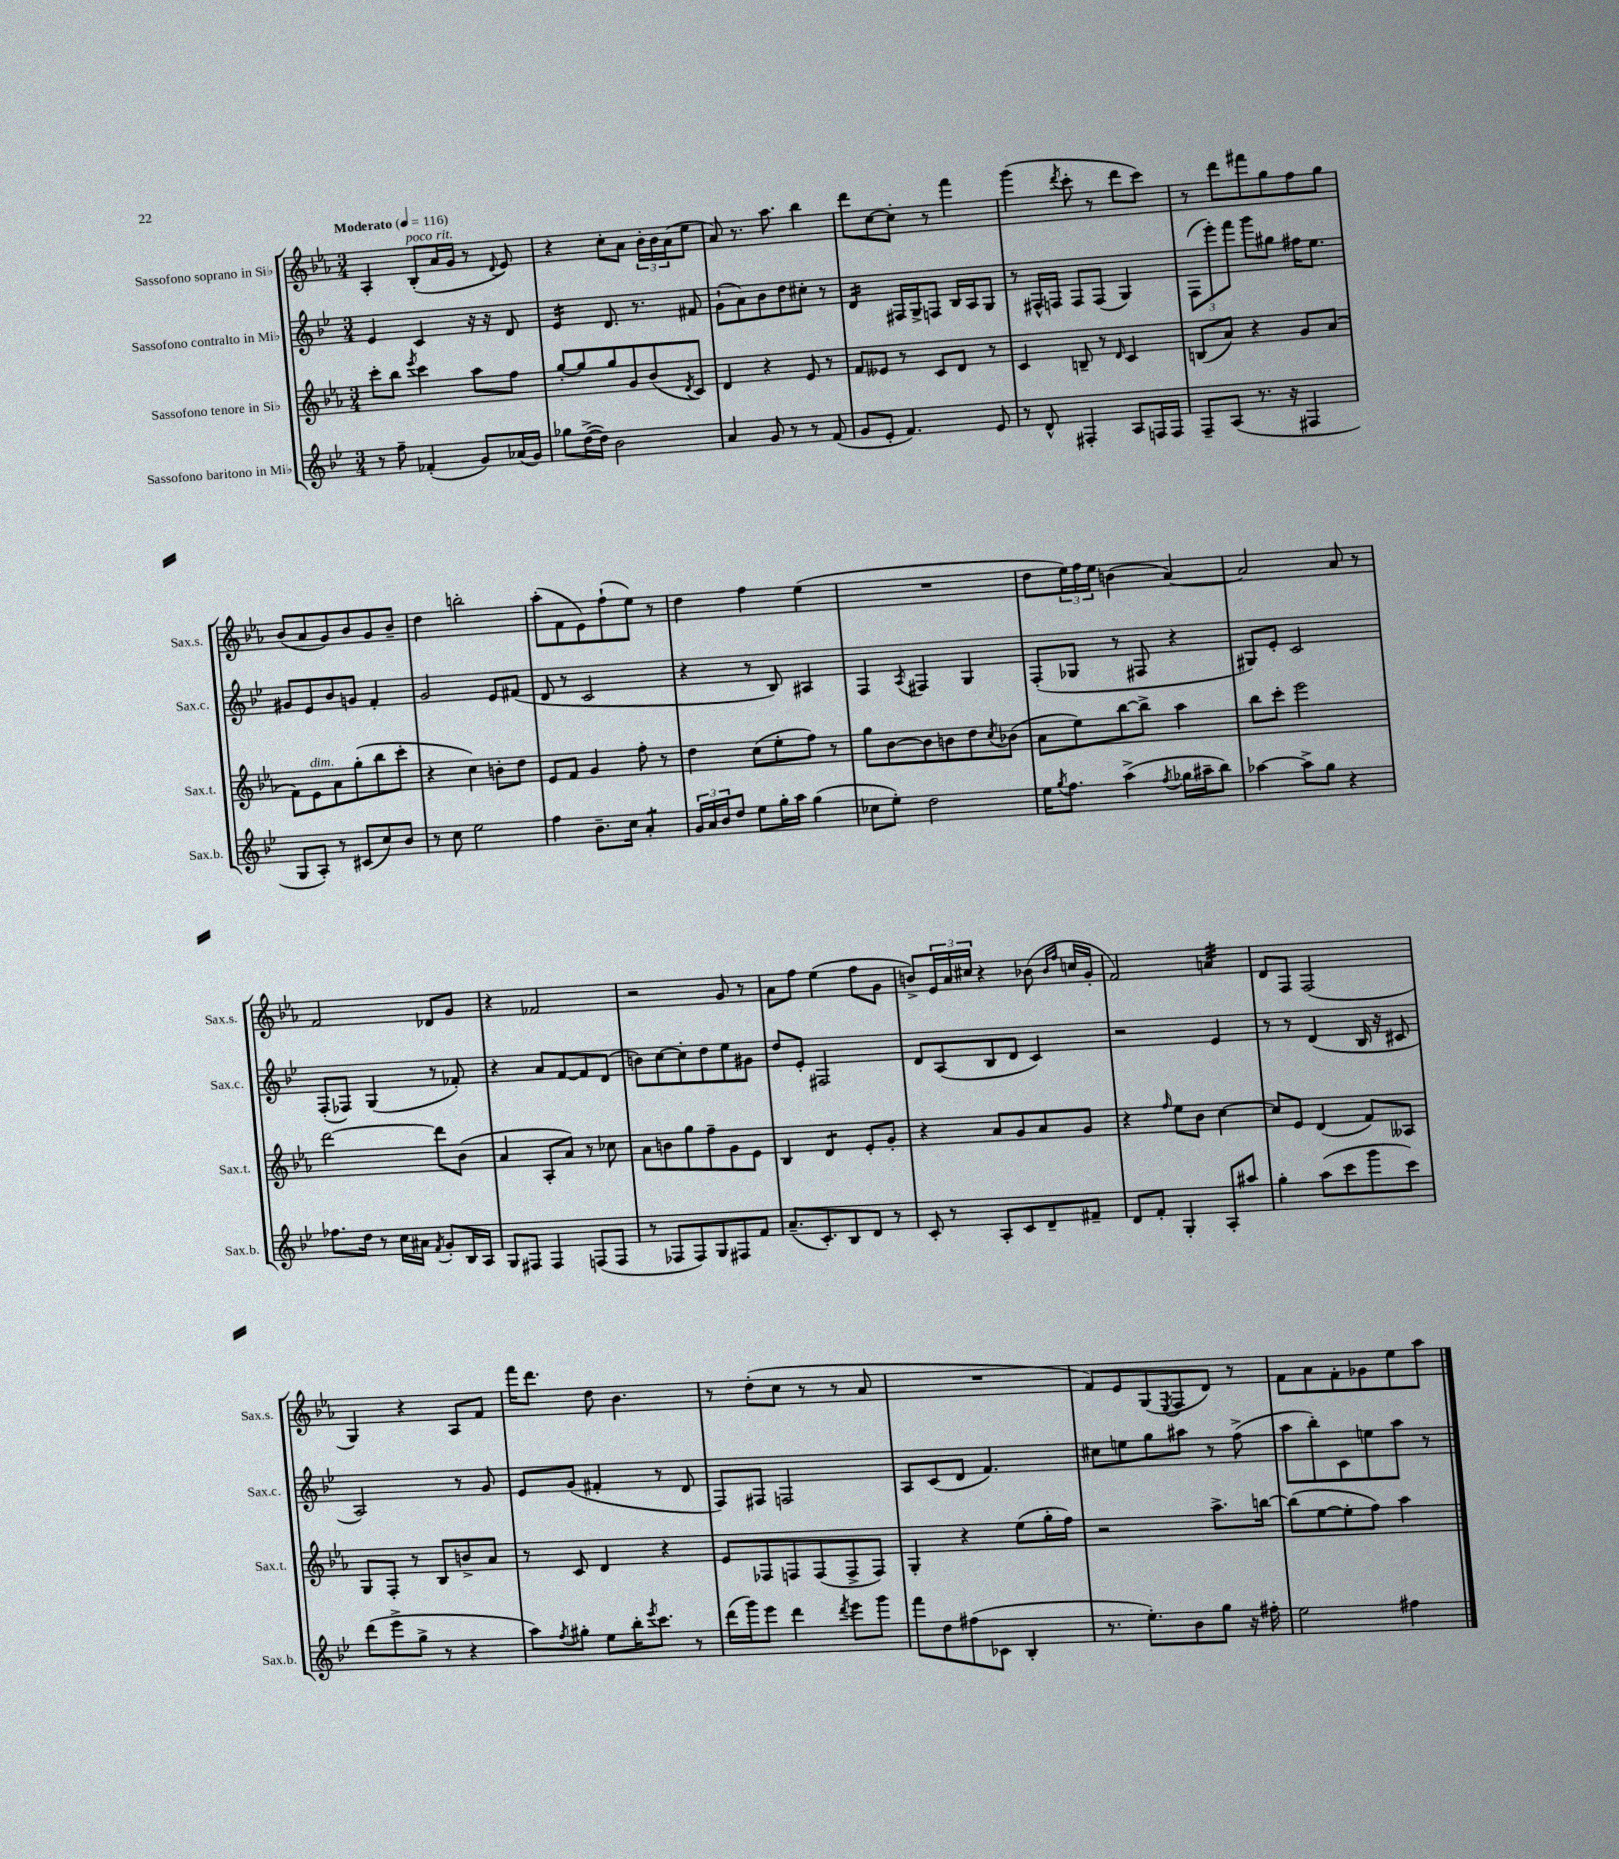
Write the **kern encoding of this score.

**kern	**kern	**kern	**kern
*staff4	*staff3	*staff2	*staff1
*clefG2	*clefG2	*clefG2	*clefG2
*k[b-e-]	*k[b-e-a-]	*k[b-e-]	*k[b-e-a-]
*M3/4	*M3/4	*M3/4	*M3/4
*MM116	*MM116	*MM116	*MM116
8r	8ccc'\L	4e-/	4A-'/
8ff~\	8bb-\J	.	.
.	8qeee-/	.	.
(4f-'/	4ccc\	4c/	(8B-'/L
.	.	.	16a-/L
.	.	.	16g/JJ
8g/L)	8aa-\L	16r	8r
.	.	16r	.
.	.	.	8qqd/
(16a-/L	8ff\J	8d/	8e-/)
16g/JJ)	.	.	.
=	=	=	=
8gg-\L	[8gg'/L	4e-/	4r
([16dd^\L	8gg/]	.	.
16dd\]JJ)	.	.	.
2b-\	8gg/	8.d/	8cc'\L
.	8g/	.	8a-\J
.	.	8.r	.
.	(8b-/	.	24b-'\LL
.	.	.	24b-\
.	.	.	(24a-\J
.	8qd/	.	.
.	8c/J)	8f#/	8ee-\J
=	=	=	=
4a/	4d/	(8g`\L	8a-/)
.	.	8a\)	8.r
8g/	4r	8b-\	.
.	.	.	8.aa-\
8r	.	8dd\	.
8r	8e-/	8cc#'\J	4bb-\
(8f/	8r	8r	.
=	=	=	=
8g/L	8f/L	4d/	8ddd\L
8e-'/J	8e--/J	.	[8cc\
4.f/)	8r	16F#/LL	8cc'\]J
.	.	16G^/J	.
.	8c/L	8F/J	8r
.	8d/J	16B-/LL	4fff\
.	.	16A/J	.
8e-/	8r	8G/J	.
=	=	=	=
8r	4c/	8r	(4ggg\
8d^^/	.	16F#^^/LL	.
.	.	16F/JJ	.
.	.	.	8qddd/
4F#'/	8B~/	8F/L	8ccc'\
.	8r	(8F/J	8r
.	16qqd/	.	.
8A/L	4c/	4G/)	8ddd\L
16F/L	.	.	8ccc\J)
16F/JJ	.	.	.
=	=	=	=
8F~/L	(8B/L	(12F\L	8r
.	.	12eee-'\)	.
(8A/J	8a-/J)	.	8ddd\L
.	.	12fff\J	.
8.r	4r	8ggg\L	8fff#\
.	.	8gg#\J	8gg\
16r	.	.	.
4F#/	8g/L	16ff#\LK	8ff\
.	.	8.ee-\J	.
.	(8a-/J	.	8gg\J
=	=	=	=
8G/L	8f\L)	8g#/L	(8b-/L
8A'/J)	8e-\	8e-/	8a-/
8r	8a-\	8b-/	8g/)
(8c#/L	(8gg'\	8g/J	8b-/
8cc/)	8bb-\	4f'/	8g/
8b-/J	8ccc'\J	.	8b-~/J
=	=	=	=
8r	4r	2g/	4dd\
8cc\	.	.	.
2ee-\	4cc\)	.	2bb'\
.	8b'\L	8e-/L	.
.	8dd\J	(8f#/J	.
=	=	=	=
4ff\	8e-/L	8d/	(8aa-'\L
.	8f/J	8r	8f\
8.b-~\L	4g/	2c/	8e-\)
.	.	.	(8ff`\
16cc\Jk	.	.	.
4a'/	8ff'\	.	8ee-\J)
.	8r	.	8r
=	=	=	=
24g/LL	4dd\	4r	4dd\
24a/	.	.	.
24b-/J	.	.	.
8dd/J	.	.	.
8ee-\L	(8cc\L	8r	4ff\
16gg'\L	8ee-'\	8B-/)	.
16aa\JJ	.	.	.
(4gg\	8ff\J)	4A#/	(4ee-\
.	8r	.	.
=	=	=	=
8cc-\L	8gg\L	4F/	2.r
8ee-'\J)	[8b-\	.	.
.	.	8qA/	.
2dd\	8b-\]	4F#/	.
.	8b\	.	.
.	8dd\	4G/	.
.	8qcc/	.	.
.	(8b-\J	.	.
=	=	=	=
16ee-\LK	8a-\L	(8F'/L	8dd\L
8qgg/	.	.	.
8.ff\J	.	.	.
.	8ee-\)	8G-/J	24ee-\L)
.	.	.	24ff\
.	.	.	24ee-\JJ
(4aa^\	[8bb-\	8r	(4b\
.	8bb-^\]J	8F#/	.
8qff/	.	.	.
16gg-\LL	4aa-\	4r	[4a-/)
16aa#~\J	.	.	.
8bb-\J)	.	.	.
=	=	=	=
[4aa-\	8bb-\L	8G#/L)	2a-/]
.	8ccc'\J	8e-'/J	.
8aa-^\]L	2eee-\	2c/	.
8gg\J	.	.	.
4r	.	.	8a-/
.	.	.	8r
=	=	=	=
8.ff-\L	[2ddd\	(8F'/L	2f/
.	.	8F-/J)	.
16dd\Jk	.	.	.
8r	.	(4G/	.
16cc\LL	.	.	.
16a#\JJ	.	.	.
8qf/	.	.	.
8g'/L	8ddd\]L	8r	8d-/L
16B-/L	(8b-\J	8f-'/)	8g/J
16A/JJ	.	.	.
=	=	=	=
8G/L	4a-/	4r	4r
8F#/J	.	.	.
4F#/	8A-'/L	8a/L	2f-/
.	8a-/J)	[8f/	.
(8F/L	8r	8f/]	.
8F/J	8cc-\	(8d/J	.
=	=	=	=
8r	8a-\L	8b\L)	2r
8F-/L	8b\	[8cc\	.
8F-/)	8gg\	8cc'\]	.
8G/	8ff~\	8dd\	.
8F#/	8g\	8ee-\	8g/
8f/J	8e-\J	8g#\J	8r
=	=	=	=
(8.a~/L	4B-/	8dd/L	8a-\L
.	.	8e-'/J	8ff\J
8.c'/)	.	.	.
.	4d/	2F#/	(4ee-\
8B-/	.	.	.
8d/J	8e-'/L	.	8ff\L
8r	8g'/J	.	8g\J
=	=	=	=
8c'/	4r	8d/L	8b^/L)
8r	.	(8A/	24e-/L
.	.	.	24a-/
.	.	.	24cc#/JJ
8A'/L	8a-/L	8B-/	4r
8c/	8g/	8d/J	.
8d~/	8a-/	4c/)	(8b-\
.	.	.	16qqb-/LL
.	.	.	16qqff/JJ
8f#~/J	8g/J	.	16cc/LL
.	.	.	16g'/JJ
=	=	=	=
8d/L	4r	2r	2f/)
8f'/J	.	.	.
.	16qqff/	.	.
4G'/	8ee-\L	.	.
.	8b-\J	.	.
8A'/L	[4cc\	4e-/	4a/
8aa#/J	.	.	.
=	=	=	=
4gg'\	8cc/]L	8r	8d/L
.	8e-/J	8r	8F/J
(8aa\L	(4d/	(4d/	(2F/
8ccc\	.	.	.
8ggg\	8f/L)	16B-/	.
.	.	16r	.
8ccc\J)	8A--/J	8c#/	.
=	=	=	=
(8ddd\L	8G/L	2A/)	4G/)
8eee-^\	8F'/J	.	.
8gg^\J	8r	.	4r
8r	8B-/L	.	.
4r	8b^/	8r	8A-/L
.	8a-/J	8g/	8f/J
=	=	=	=
8aa\L)	8r	8e-/L	16fff\LK
.	.	.	8.ddd\J
8qff/	.	.	.
8gg#'\J	8c/	(8g/J	.
8ee-\L	4d/	4f#'/	8dd\
16bb-'\K	.	.	4.b-\
8qeee-/	.	.	.
8.ccc\J	.	.	.
.	4r	8r	.
8r	.	8d/	.
=	=	=	=
(16ddd\LL	8e-/L	8F/L)	8r
16ggg\J)	.	.	.
8eee-\J	8F-/	8F#/J	(8dd'\L
4ddd\	8F/	2F/	8cc\J
.	(8F/	.	8r
8qddd/	.	.	.
8eee-\L	8F^/	.	8r
8ggg\J	8F/J)	.	8a-/
=	=	=	=
8fff\L	4G'/	8A/L	2.r
8dd\	.	(8c/	.
(8ff#\	4r	8d/J	.
8c-\J	.	4.f/)	.
4B-'/	(8ee-\L	.	.
.	16gg'\L	.	.
.	16ff\JJ)	.	.
=	=	=	=
8.r	2r	8cc#\L	8f/L)
.	.	8ee\	8e-/
8.ee-'\L)	.	.	.
.	.	8gg\	(8G/
.	.	.	8qE-/
8b-\	.	8aa#\J	8F/
8gg\J	8.aa-^\L	8r	8d/J)
16r	.	(8ff^\	8r
16ff#'\	[16bb\Jk	.	.
=	=	=	=
2ee-\	(8bb\]L	8aa\L	8f\L
.	[8ee-\	8bb-'\)	8a-\
.	8ee-'\]	8c\	8f'\
.	8ff\J)	8ee\	8g-\
4ff#\	4aa-\	8aa\J	8ee-\
.	.	8r	8aa-\J
==	==	==	==
*-	*-	*-	*-
